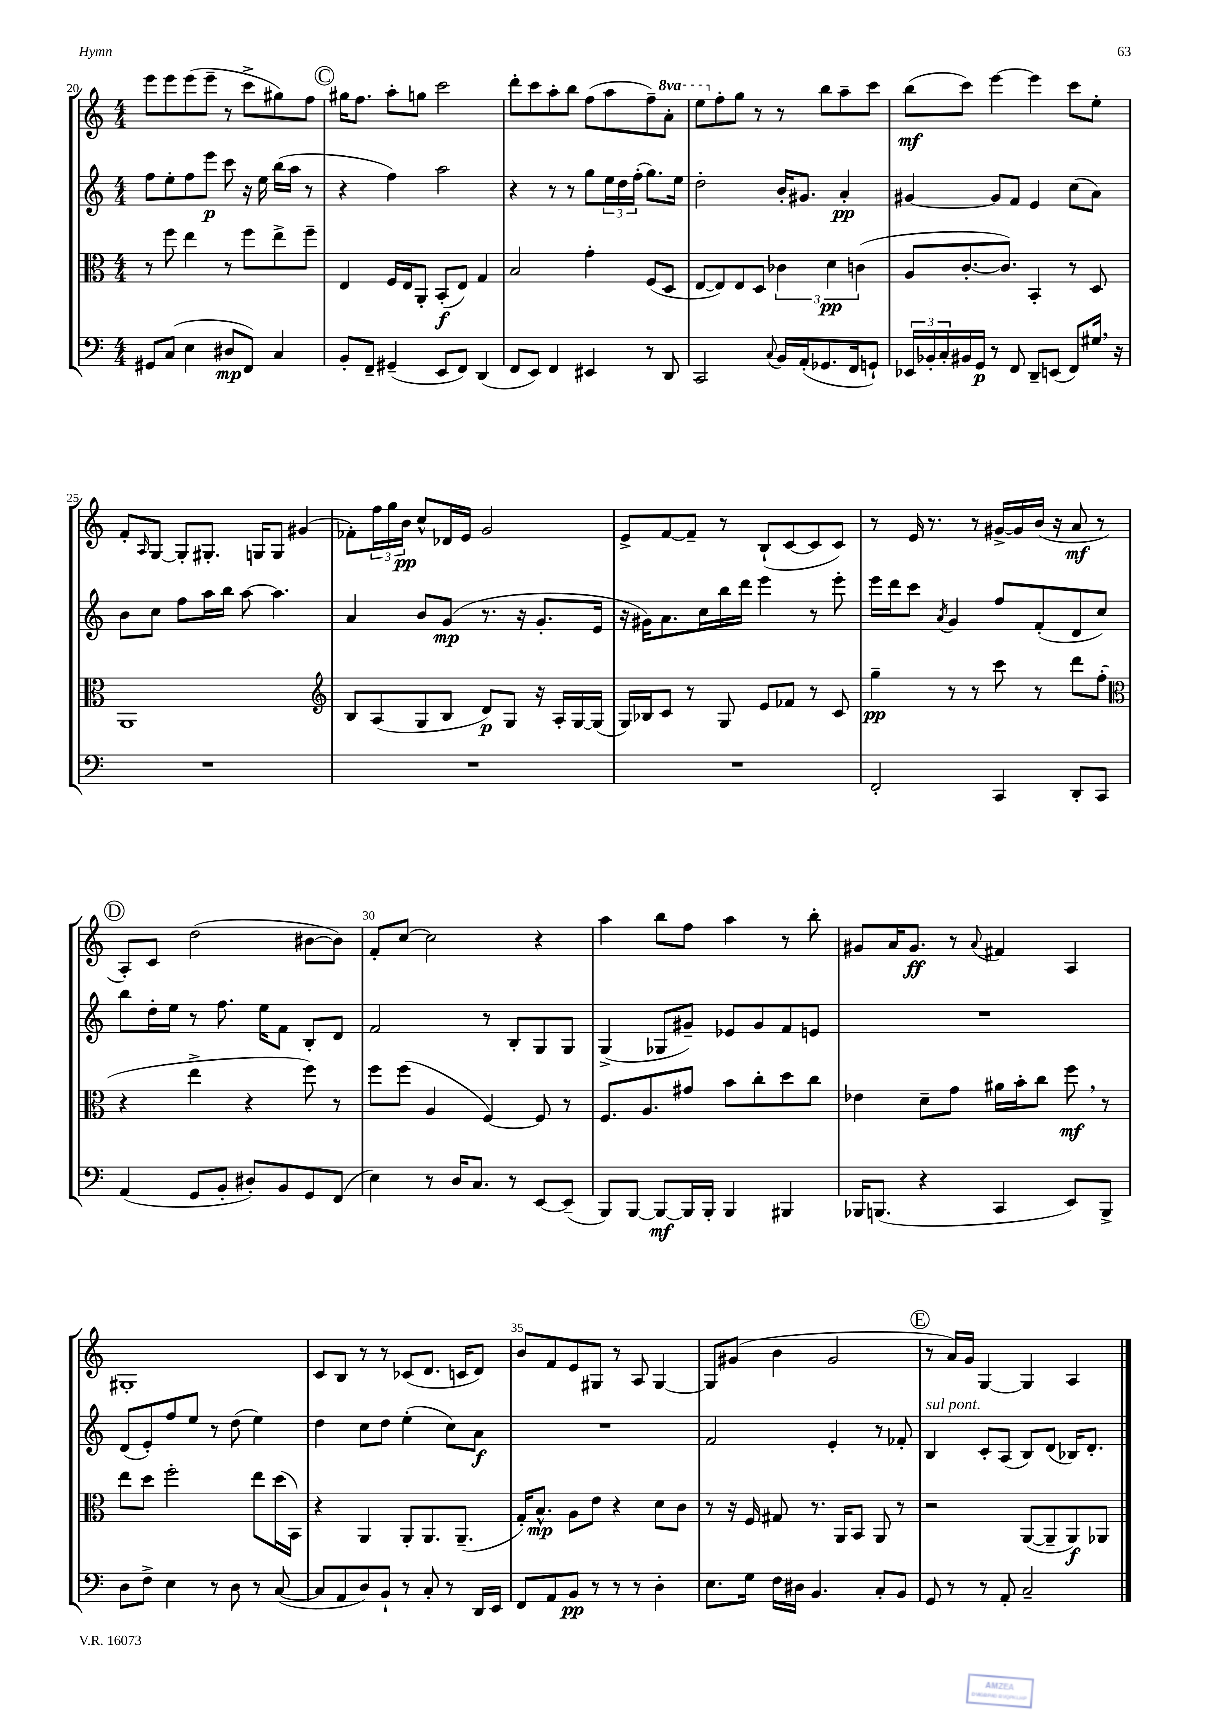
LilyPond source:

<<
\new StaffGroup <<
\new Staff = "s0" {
    \clef treble \key c \major \numericTimeSignature \time 4/4 \set Staff.ottavationMarkups = #ottavation-simple-ordinals
    e'''8 e'''8 e'''8( e'''8-- r8 c'''8-> gis''8) f''8 |
    \mark \markup { \circle "C" } gis''16 f''8. a''8-. g''8 c'''2 |
    d'''8-. c'''8 a''8-. b''8 f''8( a''8 f''8--) \ottava #1 a''8-. |
    e'''8 \ottava #0 f''8-. g''8 r8 r8 b''8 a''8-- c'''8 |
    b''8\mf( c'''8) e'''4~ e'''4 c'''8 e''8-. |
    f'8-. \grace { a16 } g8~ g8-. gis8.-. g16 g8 gis'4( |
    fes'8-.) \tuplet 3/2 { f''16 g''16 b'16\pp } c''8-^ des'16 e'16 g'2 |
    e'8-> f'8~ f'8-- r8 b8-!( c'8~ c'8 c'8) |
    r8 e'16 r8. r8 gis'16~-> gis'16 b'16( r16 a'8\mf r8 |
    \mark \markup { \circle "D" } a8-.) c'8 d''2( bis'8~ bis'8) |
    f'8-. c''8~ c''2 r4 |
    a''4 b''8 f''8 a''4 r8 b''8-. |
    gis'8 a'16 gis'8.\ff r8 \appoggiatura { a'8 } fis'4 a4 |
    gis1-. |
    c'8 b8 r8 r8 ces'8( d'8. c'16 d'8) |
    b'8 f'8 e'8 gis8 r8 a8 gis4~ |
    gis8 gis'8( b'4 gis'2 |
    \mark \markup { \circle "E" } r8 a'16) g'16 g4~ g4 a4 \bar "|." |
}
\new Staff = "s1" {
    \clef treble \key c \major \numericTimeSignature \time 4/4
    f''8 e''8-. f''8 e'''8\p c'''8 r16 e''16 b''16( a''16 r8 |
    \mark \markup { \circle "C" } r4 f''4) a''2 |
    r4 r8 r8 g''8 \tuplet 3/2 { e''16 d''16 f''16-.( } g''8.) e''16 |
    d''2-. b'16-. gis'8. a'4-.\pp |
    gis'4~ gis'8 f'8 e'4 c''8( a'8) |
    b'8 c''8 f''8 a''16 b''16 a''8~ a''4. |
    a'4 b'8 g'8\mp( r8. r16 g'8.-. e'16 |
    r16 gis'16) a'8. c''16 b''16 d'''16 e'''4 r8 e'''8-. |
    e'''16 d'''16 c'''8 \acciaccatura { a'8 } g'4 f''8 f'8-.( d'8 c''8) |
    \mark \markup { \circle "D" } b''8 d''16-. e''16 r8 f''8. e''16 f'8 b8-. d'8 |
    f'2 r8 b8-. g8 g8 |
    g4->( ges8 gis'8--) ees'8 gis'8 f'8 e'8 |
    R1 |
    d'8( e'8-.) f''8 e''8 r8 d''8( e''4) |
    d''4 c''8 d''8 e''4-.( c''8) a'8\f |
    R1 |
    f'2 e'4-. r8 fes'8-. |
    \mark \markup { \circle "E" } b4^\markup { \italic "sul pont." } c'8-. a8( b8) d'8( bes16) d'8.-. \bar "|." |
}
\new Staff = "s2" {
    \clef alto \key c \major \numericTimeSignature \time 4/4
    r8 f''8 e''4 r8 f''8 e''8-> f''8-- |
    \mark \markup { \circle "C" } e4 f16 e16 a,8-. b,8-.\f( e8) g4 |
    b2 g'4-. f8( d8 |
    e8~ e8) e8 d8 \tuplet 3/2 { ces'4 d'4\pp c'4( } |
    a8 c'8.~-. c'8.) b,4-. r8 d8 |
    a,1 |
    \clef treble b8 a8( g8 b8 d'8\p) g8 r16 a16-. g16~ g16( |
    g16) bes16 c'8 r8 g8 e'8 fes'8 r8 c'8 |
    g''4--\pp r8 r8 c'''8 r8 d'''8 f''8-.( |
    \mark \markup { \circle "D" } \clef alto r4 e''4-> r4 f''8) r8 |
    f''8 f''8( a4 f4~) f8 r8 |
    f8. a8. gis'8 b'8 c''8-. d''8 c''8 |
    ees'4 d'8-- g'8 ais'16 b'16-. c''8 f''8\mf \breathe r8 |
    e''8 d''8 f''2-. e''8 d''16( b,16) |
    r4 a,4 a,8-. a,8. a,8.--( |
    g16-.) b8.-^\mp a8 e'8 r4 d'8 c'8 |
    r8 r16 f16 gis8 r8. a,16 b,8 a,8 r8 |
    \mark \markup { \circle "E" } r2 a,8~( a,8-- a,8\f) aes,8 \bar "|." |
}
\new Staff = "s3" {
    \clef bass \key c \major \numericTimeSignature \time 4/4
    gis,8 c8( e4 dis8\mp f,8) c4 |
    \mark \markup { \circle "C" } b,8-. f,8-- gis,4--( e,8 f,8) d,4( |
    f,8 e,8) f,4 eis,4 r8 d,8 |
    c,2 \appoggiatura { c8 } b,16 a,16-.( ges,8. f,16 g,8-!) |
    \tuplet 3/2 { ees,16 bes,16-. c16-. } bis,16 g,16\p r8 f,8 d,8-- e,8( f,8) gis16 \breathe r16 |
    R1 |
    R1 |
    R1 |
    f,2-. c,4 d,8-. c,8 |
    \mark \markup { \circle "D" } a,4( g,8 b,8-. dis8-.) b,8 g,8 f,8( |
    e4) r8 d16 c8. r8 e,8~ e,8--( |
    b,,8) b,,8~ b,,8~\mf b,,16 b,,16-. b,,4 bis,,4 |
    bes,,16 b,,8.( r4 c,4 e,8) b,,8-> |
    d8 f8-> e4 r8 d8 r8 c8~( |
    c8 a,8 d8) b,8-! r8 c8-. r8 d,16 e,16 |
    f,8 a,8 b,8\pp r8 r8 r8 d4-. |
    e8. g16 f16 dis16 b,4. c8-. b,8 |
    \mark \markup { \circle "E" } g,8 r8 r8 a,8-. c2-- \bar "|." |
}
>>
>>
\layout { \context { \Score currentBarNumber = #20 \override BarNumber.break-visibility = ##(#f #t #t) barNumberVisibility = #(every-nth-bar-number-visible 5) } }
